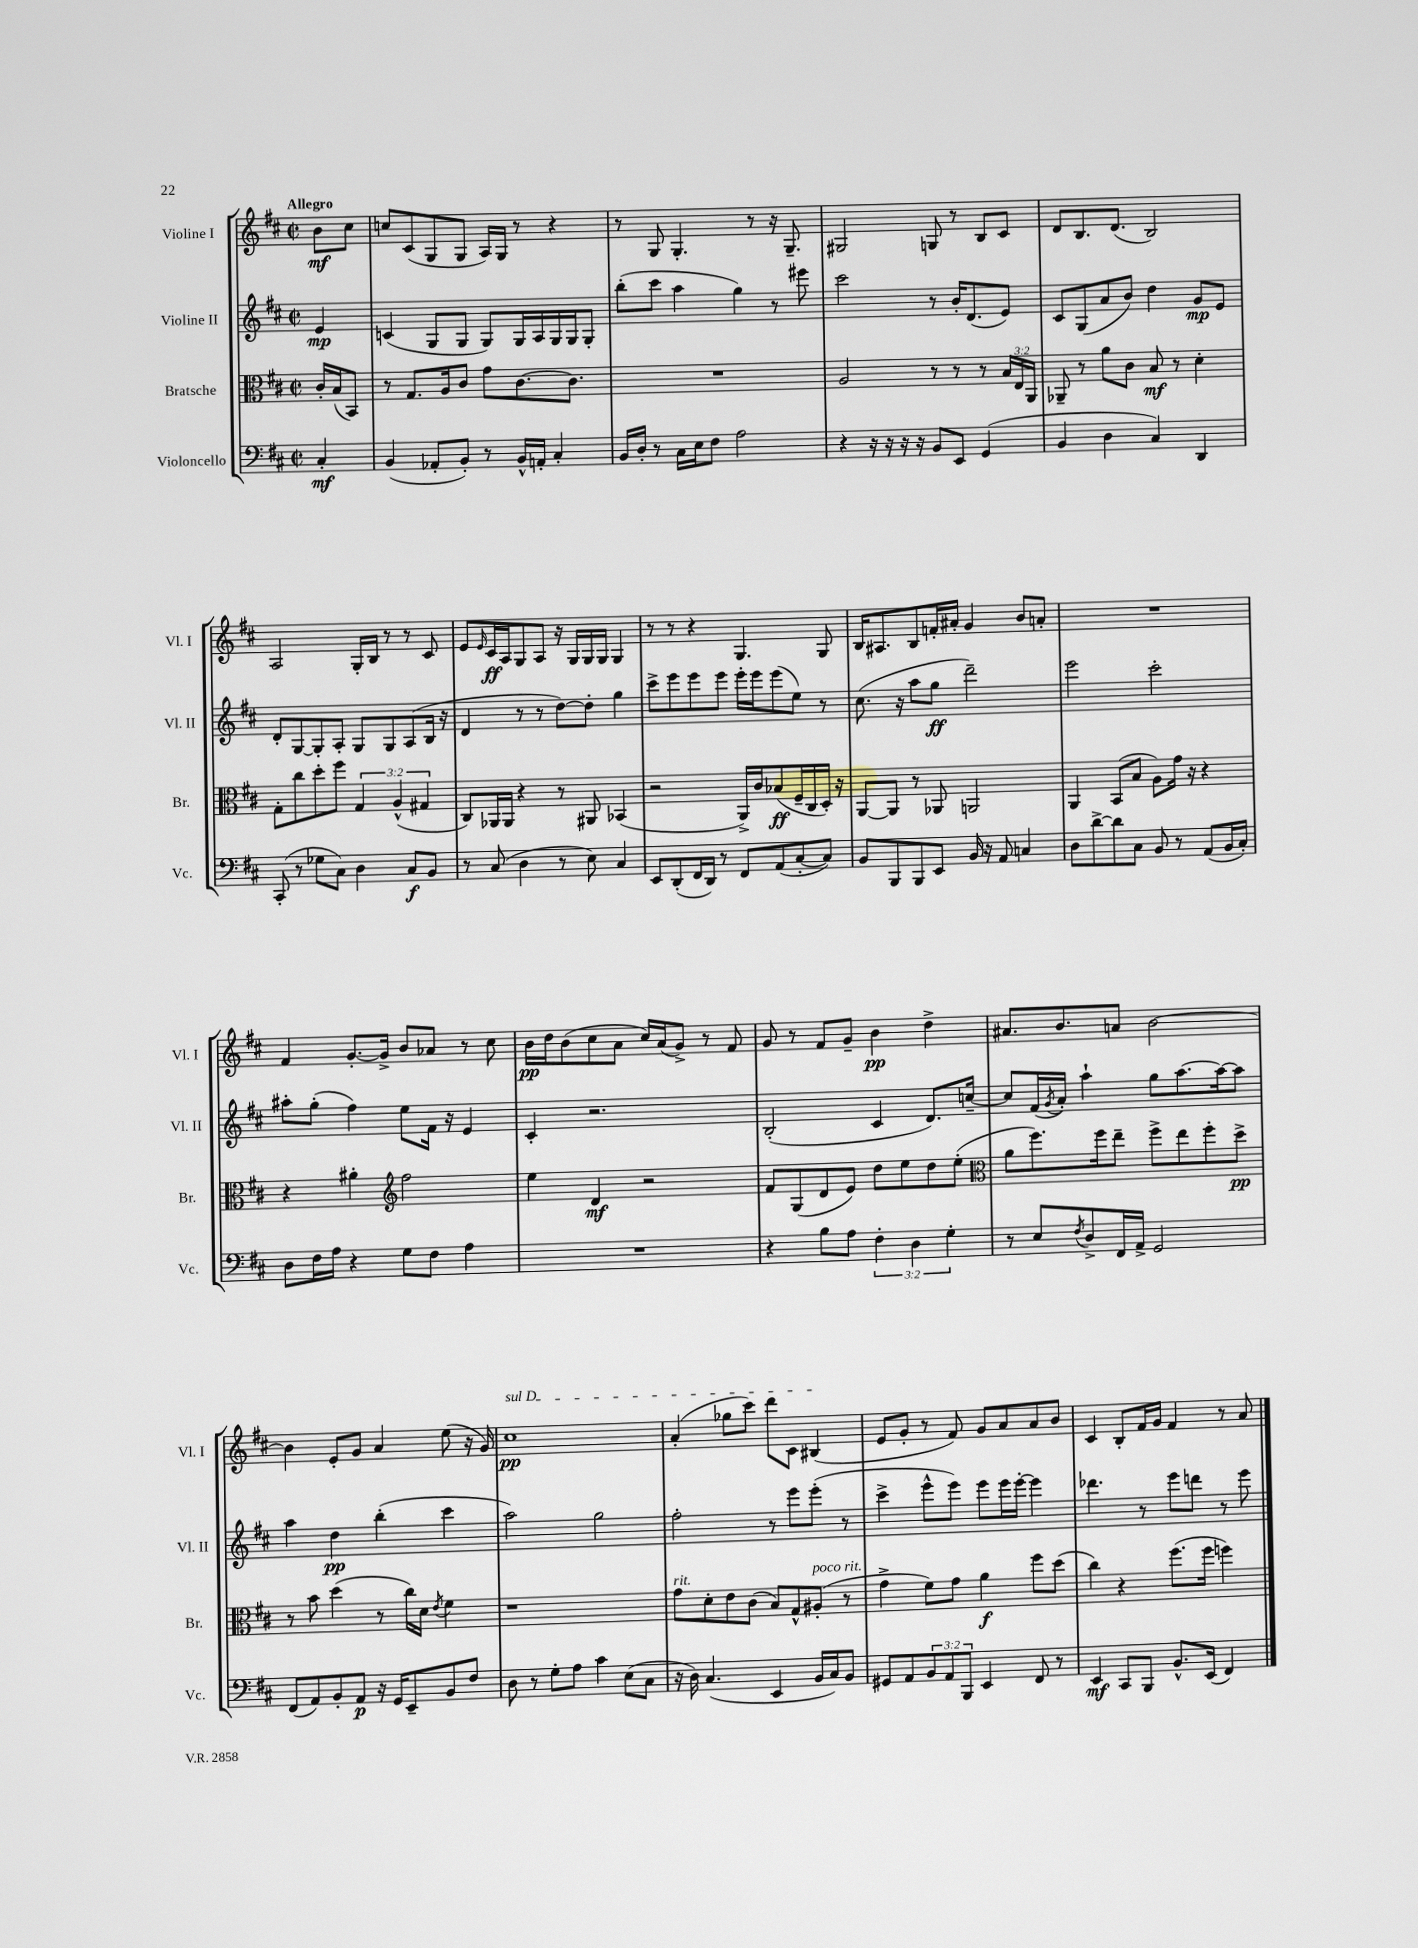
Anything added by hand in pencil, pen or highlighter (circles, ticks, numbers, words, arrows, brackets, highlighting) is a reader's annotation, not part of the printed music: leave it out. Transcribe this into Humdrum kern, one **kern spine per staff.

**kern	**dynam	**kern	**dynam	**kern	**dynam	**kern	**dynam
*part4	*part4	*part3	*part3	*part2	*part2	*part1	*part1
*staff4	*staff4	*staff3	*staff3	*staff2	*staff2	*staff1	*staff1
*I"Violoncello	*	*I"Bratsche	*	*I"Violine II	*	*I"Violine I	*
*I'Vc.	*	*I'Br.	*	*I'Vl. II	*	*I'Vl. I	*
*clefF4	*	*clefC3	*	*clefG2	*	*clefG2	*
*k[f#c#]	*	*k[f#c#]	*	*k[f#c#]	*	*k[f#c#]	*
*M2/2	*	*M2/2	*	*M2/2	*	*M2/2	*
*met(c|)	*	*met(c|)	*	*met(c|)	*	*met(c|)	*
=	=	=	=	=	=	=	=
!	!	!	!	!	!	!LO:TX:a:B:t=Allegro	!
4C#'/	mf	16c#'/LL	.	4e/	mp	8b\L	mf
.	.	(16B/J	.	.	.	.	.
.	.	8BB/J)	.	.	.	8cc#\J	.
=1	=1	=1	=1	=1	=1	=1	=1
(4BB/	.	8r	.	(4cn/	.	8ccn/L	.
.	.	8.G/L	.	.	.	(8c#/	.
8AA-X'/L	.	.	.	8G/L	.	8G/	.
.	.	16A/k	.	.	.	.	.
8BB'/J)	.	8c#/J	.	8G/J	.	8G/J	.
8r	.	8g\L	.	8G/L)	.	16A/LL)	.
.	.	.	.	.	.	16G/JJ	.
16BB^^/LL	.	[8.c#\	.	16G/L	.	8r	.
16AAn'/JJ	.	.	.	16A/	.	.	.
4C#'/	.	.	.	16G/	.	4r	.
.	.	8.c#\J]	.	16G/J	.	.	.
.	.	.	.	8G'/J	.	.	.
=2	=2	=2	=2	=2	=2	=2	=2
16BB/LL	.	1r	.	(8bb'\L	.	8r	.
16D'/JJ	.	.	.	.	.	.	.
8r	.	.	.	8ccc#\J	.	8G/	.
16C#\LL	.	.	.	4aa\	.	4.G'/	.
16E\J	.	.	.	.	.	.	.
8F#\J	.	.	.	.	.	.	.
2A\	.	.	.	4gg\)	.	.	.
.	.	.	.	.	.	8r	.
.	.	.	.	8r	.	16r	.
.	.	.	.	.	.	8.G~/	.
.	.	.	.	8eee#X\	.	.	.
=3	=3	=3	=3	=3	=3	=3	=3
4r	.	2A/	.	2ccc#\	.	2G#X/	.
16r	.	.	.	.	.	.	.
16r	.	.	.	.	.	.	.
16r	.	.	.	.	.	.	.
16r	.	.	.	.	.	.	.
8BB/L	.	8r	.	8r	.	8Gn/	.
8EE/J	.	8r	.	16b'/KL	.	8r	.
.	.	.	.	(8.d/	.	.	.
(4GG/	.	8r	.	.	.	8B/L	.
.	.	24B/LL	.	8e/J)	.	8c#/J	.
.	.	24E/	.	.	.	.	.
.	.	24AA/JJ	.	.	.	.	.
=4	=4	=4	=4	=4	=4	=4	=4
4BB/	.	8AA-X~/	.	8c#/L	.	8d/L	.
.	.	8r	.	(8G/	.	8.B/	.
4D\	.	8a\L	.	8a/	.	.	.
.	.	.	.	.	.	(8.d/J	.
.	.	8c#\J	.	8b/J)	.	.	.
4C#/)	.	8B/	mf	4dd\	.	2B/)	.
.	.	8r	.	.	.	.	.
4DD/	.	4d'\	.	8g/L	mp	.	.
.	.	.	.	8e/J	.	.	.
!!LO:LB:g=z
=5	=5	=5	=5	=5	=5	=5	=5
(8CC#'/	.	8G'\L	.	8d'/L	.	2A/	.
8r	.	8cc#\	.	[8G/	.	.	.
8G-X\L	.	8dd'\	.	8G'/]	.	.	.
8C#\J)	.	8ff#\J	.	8A'/J	.	.	.
4D\	.	6G/	.	8G/L	.	16G'/LL	.
.	.	.	.	.	.	16B/JJ	.
.	.	.	.	8G/	.	8r	.
.	.	(6A^^/	.	.	.	.	.
8C#/L	f	.	.	(8A/	.	8r	.
.	.	6G#X/	.	.	.	.	.
8BB/J	.	.	.	16B/Jk	.	8c#/	.
.	.	.	.	16r	.	.	.
=6	=6	=6	=6	=6	=6	=6	=6
8r	.	8C#/L)	.	4d/	.	8e/L	.
.	.	.	.	.	.	16qqe/	.
(8C#/	.	16AA-X/L	.	.	.	16c#/L	ff
.	.	16AA-/JJ	.	.	.	16A/J	.
4D\	.	4r	.	8r	.	8G/	.
.	.	.	.	8r	.	8A/J	.
8r	.	8r	.	[8dd\L)	.	16r	.
.	.	.	.	.	.	16G/LL	.
8E\)	.	8AA#X/	.	8dd'\J]	.	16G/	.
.	.	.	.	.	.	16G/JJ	.
4C#/	.	(4BB-X/	.	4gg\	.	4G/	.
=7	=7	=7	=7	=7	=7	=7	=7
8EE/L	.	2r	.	8ccc#^\L	.	8r	.
(8DD'/	.	.	.	8eee\	.	8r	.
16FF#/L	.	.	.	8eee\	.	4r	.
16DD/JJ)	.	.	.	.	.	.	.
8r	.	.	.	8eee\J	.	.	.
8FF#/L	.	16AA^/LL)	.	16eee'\LL	.	4.G/	.
.	.	16c#/J	.	16eee\J	.	.	.
(8AA/	.	(8B-X/	ff	(8eee\	.	.	.
[8C#'/	.	16F#~/L	.	8ee\J)	.	.	.
.	.	16C#/	.	.	.	.	.
8C#/J])	.	16D'/JJ)	.	8r	.	8G/	.
.	.	16r	.	.	.	.	.
=8	=8	=8	=8	=8	=8	=8	=8
8BB/L	.	[8AA/L	.	(8.cc#\	.	16B/KL	.
.	.	.	.	.	.	8.A#X/	.
8BBB/	.	8AA/J]	.	.	.	.	.
.	.	.	.	16r	.	.	.
8BBB/	.	8r	.	8aa\L	.	8B/	.
8EE/J	.	8AA-X/	.	8gg\J	ff	16fn'/L	.
.	.	.	.	.	.	16a#X'/JJ	.
16BB/	.	2AAn/	.	2ddd~\)	.	4g/	.
16r	.	.	.	.	.	.	.
8AA/	.	.	.	.	.	.	.
4Cn/	.	.	.	.	.	8b/L	.
.	.	.	.	.	.	8an'/J	.
=9	=9	=9	=9	=9	=9	=9	=9
8D\L	.	4AA/	.	2eee\	.	1r	.
[8d^\	.	.	.	.	.	.	.
8d\]	.	(8BB/L	.	.	.	.	.
8C#\J	.	8B/J	.	.	.	.	.
8BB/	.	8A\L)	.	2ccc#'\	.	.	.
8r	.	16g\Jk	.	.	.	.	.
.	.	16r	.	.	.	.	.
(8AA/L	.	4r	.	.	.	.	.
16BB/L	.	.	.	.	.	.	.
16C#'/JJ)	.	.	.	.	.	.	.
!!LO:LB:g=z
=10	=10	=10	=10	=10	=10	=10	=10
8D\L	.	4r	.	8aa#X'\L	.	4f#/	.
16F#\L	.	.	.	(8gg'\J	.	.	.
16A\JJ	.	.	.	.	.	.	.
4r	.	4a#X'\	.	4ff#\)	.	[8.g'/L	.
.	.	.	.	.	.	16g^/Jk]	.
*	*	*clefG2	*	*	*	*	*
8G\L	.	2ff#\	.	8ee\L	.	8b/L	.
8F#\J	.	.	.	16f#\Jk	.	8a-X/J	.
.	.	.	.	16r	.	.	.
4A\	.	.	.	4e/	.	8r	.
.	.	.	.	.	.	8cc#\	.
=11	=11	=11	=11	=11	=11	=11	=11
1r	.	4ee\	.	4c#'/	.	16b\LL	pp
.	.	.	.	.	.	16dd\J	.
.	.	.	.	.	.	(8b\	.
.	.	4d/	mf	2.r	.	8cc#\	.
.	.	.	.	.	.	8a\J	.
.	.	2r	.	.	.	16cc#/LL)	.
.	.	.	.	.	.	(16a/J	.
.	.	.	.	.	.	8g^/J)	.
.	.	.	.	.	.	8r	.
.	.	.	.	.	.	8f#/	.
=12	=12	=12	=12	=12	=12	=12	=12
4r	.	8f#/L	.	(2B'/	.	8g/	.
.	.	(8G/	.	.	.	8r	.
8B\L	.	8d/	.	.	.	8f#/L	.
8A\J	.	8e/J)	.	.	.	8g~/J	.
6F#'\	.	8dd\L	.	4c#/	.	4b\	pp
.	.	8ee\	.	.	.	.	.
6D\	.	.	.	.	.	.	.
.	.	8dd\	.	8.d/L)	.	4dd^\	.
6G'\	.	.	.	.	.	.	.
.	.	(8ee'\J	.	.	.	.	.
.	.	.	.	[16ccn~/Jk	.	.	.
=13	=13	=13	=13	=13	=13	=13	=13
*	*	*clefC3	*	*	*	*	*
8r	.	8a\L	.	8cc/L]	.	8.a#X/L	.
8E/L	.	8.ff#\)	.	(16f#/L	.	.	.
.	.	.	.	8qg/	.	.	.
.	.	.	.	16a'/JJ)	.	8.b/	.
8qF#/	.	.	.	.	.	.	.
8D^/	.	.	.	4aa`\	.	.	.
.	.	16ff#\k	.	.	.	.	.
16FF#/L	.	8ee~\J	.	.	.	8an/J	.
16AA^/JJ	.	.	.	.	.	.	.
2GG/	.	8ff#^\L	.	8gg\L	.	[2b\	.
.	.	8ee\	.	[8.aa\	.	.	.
.	.	8ff#'\	.	.	.	.	.
.	.	.	.	16aa\k_	.	.	.
.	.	8dd^\J	pp	8aa\J]	.	.	.
!!LO:LB:g=z
=14	=14	=14	=14	=14	=14	=14	=14
(8FF#/L	.	8r	.	4aa\	.	4b\]	.
8AA/)	.	8b\	.	.	.	.	.
8BB'/	.	(4dd\	.	4dd\	pp	8e'/L	.
8AA/J	p	.	.	.	.	8g/J	.
16r	.	8r	.	(4bb'\	.	4a/	.
16GG/KL	.	.	.	.	.	.	.
8EE~/	.	16cc#\LL)	.	.	.	.	.
.	.	16d\JJ	.	.	.	.	.
.	.	8qe/	.	.	.	.	.
8BB/	.	4f#\	.	4ccc#\	.	(8ee\	.
8F#/J	.	.	.	.	.	16r	.
.	.	.	.	.	.	16g/)	.
=15	=15	=15	=15	=15	=15	=15	=15
!	!	!	!	!	!	!LO:TX:a:i:t=sul D	!
8D\	.	1r	.	2aa\)	.	1cc#	pp
8r	.	.	.	.	.	.	.
8G'\L	.	.	.	.	.	.	.
8A\J	.	.	.	.	.	.	.
4c#\	.	.	.	2gg\	.	.	.
(8E\L	.	.	.	.	.	.	.
8C#\J	.	.	.	.	.	.	.
=16	=16	=16	=16	=16	=16	=16	=16
!	!	!LO:TX:a:i:t=rit.	!	!	!	!	!
16r	.	8g\L	.	2ff#'\	.	(4a'/	.
16D\)	.	.	.	.	.	.	.
(4.C#/	.	8d'\	.	.	.	.	.
.	.	8e\	.	.	.	8gg-X\L	.
.	.	(8c#\J	.	.	.	8ccc#\J)	.
4EE/	.	8B/L)	.	8r	.	8ddd\L	.
.	.	8G^^/	.	8eee\L	.	8c#\J	.
!	!	!LO:TX:a:i:t=poco rit.	!	!	!	!	!
16BB/LL	.	(8A#X'/J	.	(8eee'\J	.	(4B#X/	.
16C#/J)	.	.	.	.	.	.	.
8BB/J	.	8r	.	8r	.	.	.
=17	=17	=17	=17	=17	=17	=17	=17
8GG#X/L	.	4g^\	.	4ccc#^\	.	8e/L	.
8AA/	.	.	.	.	.	8g'/J	.
12BB/	.	8f#\L)	.	8eee^^\L	.	8r	.
12AA/	.	.	.	.	.	.	.
.	.	8g\J	.	8eee\J)	.	8f#/)	.
12BBB/J	.	.	.	.	.	.	.
4EE/	.	4a\	f	8eee\L	.	8g/L	.
.	.	.	.	16eee\L	.	8a/	.
.	.	.	.	[16eee'\JJ	.	.	.
8FF#/	.	8ff#\L	.	4eee\]	.	8a/	.
8r	.	(8dd\J	.	.	.	8b/J	.
=18	=18	=18	=18	=18	=18	=18	=18
4EE/	mf	4cc#\)	.	4.ddd-X\	.	4c#/	.
8CC#/L	.	4r	.	.	.	8B'/L	.
8BBB/J	.	.	.	8r	.	16f#/L	.
.	.	.	.	.	.	16g/JJ	.
8.BB^^/L	.	(8.ff#\L	.	8eee\L	.	4f#/	.
.	.	.	.	8dddn\J	.	.	.
(16EE/Jk	.	16ff#\Jk	.	.	.	.	.
4FF#/)	.	4ffn\)	.	8r	.	8r	.
.	.	.	.	8eee\	.	8a/	.
==	==	==	==	==	==	==	==
*-	*-	*-	*-	*-	*-	*-	*-
